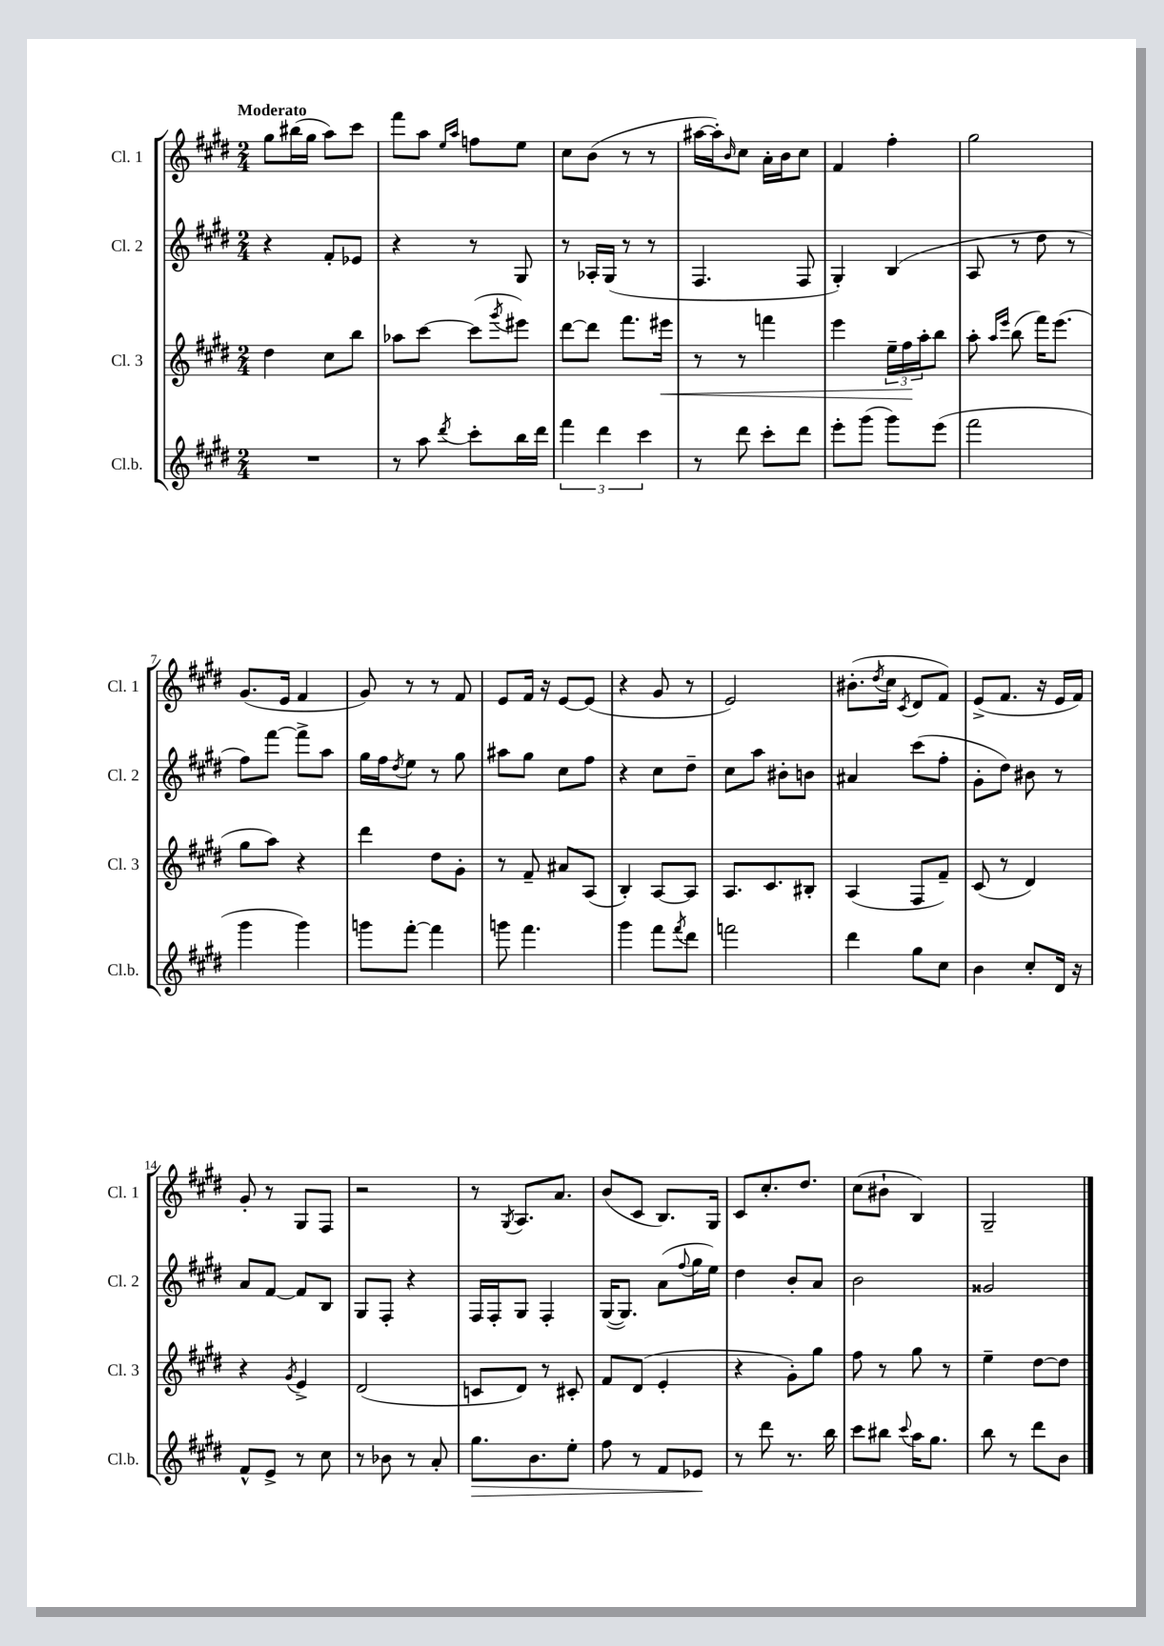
<<
\new StaffGroup <<
\new Staff = "s0" \with { instrumentName = "Cl. 1" shortInstrumentName = "Cl. 1" } {
    \clef treble \key e \major \numericTimeSignature \time 2/4 \tempo "Moderato"
    gis''8 bis''16( gis''16 a''8) cis'''8 |
    fis'''8 a''8 \grace { e''16 a''16 } f''8 e''8 |
    cis''8 b'8( r8 r8 |
    ais''16~ ais''16-.) \grace { b'16 } cis''8 a'16-. b'16 cis''8 |
    fis'4 fis''4-. |
    gis''2 |
    gis'8.( e'16 fis'4 |
    gis'8) r8 r8 fis'8 |
    e'8 fis'16 r16 e'8~ e'8( |
    r4 gis'8 r8 |
    e'2) |
    bis'8.-.( \acciaccatura { dis''8 } cis''16 \acciaccatura { cis'8 } dis'8 fis'8) |
    e'8->( fis'8. r16 e'16 fis'16) |
    gis'8-. r8 gis8 fis8 |
    r2 |
    r8 \acciaccatura { gis8 } a8. a'8. |
    b'8( cis'8 b8.) gis16 |
    cis'8 cis''8.-. dis''8. |
    cis''8( bis'8-! b4) |
    gis2-- \bar "|." |
}
\new Staff = "s1" \with { instrumentName = "Cl. 2" shortInstrumentName = "Cl. 2" } {
    \clef treble \key e \major \numericTimeSignature \time 2/4
    r4 fis'8-. ees'8 |
    r4 r8 gis8 |
    r8 aes16-. gis16( r8 r8 |
    fis4. fis8 |
    gis4-.) b4( |
    a8 r8 dis''8 r8 |
    fis''8) fis'''8~ fis'''8-> a''8 |
    gis''16 fis''16 \acciaccatura { dis''8 } e''8 r8 gis''8 |
    ais''8 gis''8 cis''8 fis''8 |
    r4 cis''8 dis''8-- |
    cis''8 a''8 bis'8-. b'8 |
    ais'4 cis'''8( fis''8-. |
    gis'8-. dis''8) bis'8 r8 |
    a'8 fis'8~ fis'8 b8 |
    gis8 fis8-. r4 |
    fis16 fis16-. gis8 fis4-. |
    gis16~( gis8.) a'8( \appoggiatura { fis''8 } gis''16 e''16) |
    dis''4 b'8-. a'8 |
    b'2 |
    gisis'2 \bar "|." |
}
\new Staff = "s2" \with { instrumentName = "Cl. 3" shortInstrumentName = "Cl. 3" } {
    \clef treble \key e \major \numericTimeSignature \time 2/4
    dis''4 cis''8 b''8 |
    aes''8 cis'''8~ cis'''8( \acciaccatura { gis'''8 } eis'''8) |
    dis'''8~ dis'''8 fis'''8. eis'''16\< |
    r8 r8 f'''4 |
    e'''4 \tuplet 3/2 { e''16-- fis''16\! a''16-. } b''8 |
    a''8-. \grace { a''16 e'''16 } b''8( fis'''16) e'''8.( |
    gis''8 a''8) r4 |
    dis'''4 dis''8 gis'8-. |
    r8 fis'8-- ais'8 a8( |
    b4-.) a8~ a8 |
    a8. cis'8. bis8-. |
    a4( fis8 fis'8--) |
    cis'8( r8 dis'4) |
    r4 \acciaccatura { gis'8 } e'4-> |
    dis'2( |
    c'8 dis'8) r8 cis'8-. |
    fis'8 dis'8( e'4-. |
    r4 gis'8-.) gis''8 |
    fis''8 r8 gis''8 r8 |
    e''4-- dis''8~ dis''8 \bar "|." |
}
\new Staff = "s3" \with { instrumentName = "Cl.b." shortInstrumentName = "Cl.b." } {
    \clef treble \key e \major \numericTimeSignature \time 2/4
    R2 |
    r8 a''8 \acciaccatura { dis'''8 } cis'''8-. b''16 dis'''16 |
    \tuplet 3/2 { fis'''4 dis'''4 cis'''4 } |
    r8 dis'''8 cis'''8-. dis'''8 |
    e'''8-. gis'''8( gis'''8) e'''8( |
    fis'''2 |
    gis'''4 gis'''4) |
    g'''8 fis'''8~-. fis'''4 |
    g'''8 fis'''4. |
    gis'''4 fis'''8 \acciaccatura { fis'''8 } dis'''8 |
    f'''2 |
    dis'''4 gis''8 cis''8 |
    b'4 cis''8-. dis'16 r16 |
    fis'8-^ e'8-> r8 cis''8 |
    r8 bes'8 r8 a'8-. |
    gis''8.\> b'8. e''8-. |
    fis''8 r8 fis'8 ees'8\! |
    r8 dis'''8 r8. b''16 |
    cis'''8 bis''8 \appoggiatura { cis'''8 } a''16 gis''8. |
    b''8 r8 dis'''8 b'8 \bar "|." |
}
>>
>>
